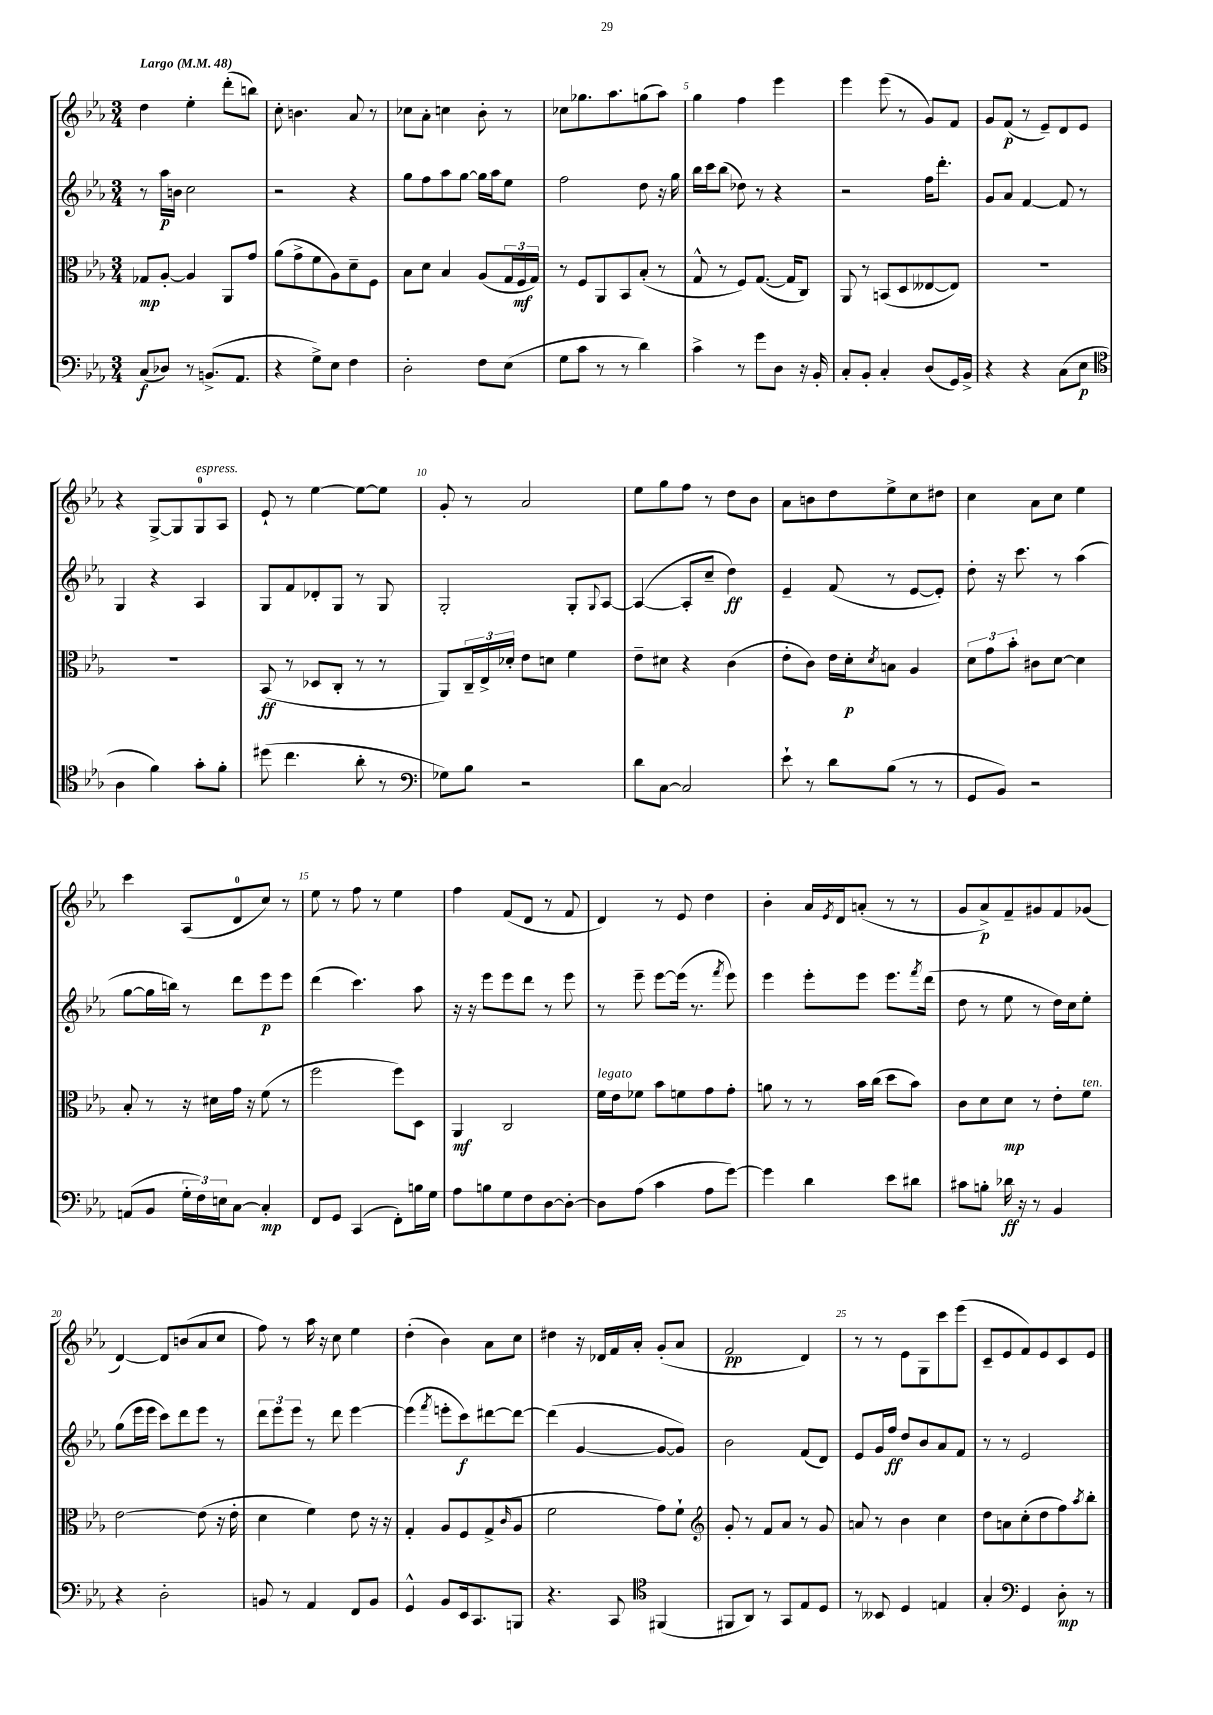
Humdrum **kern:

**kern	**kern	**kern	**kern
*staff4	*staff3	*staff2	*staff1
*clefF4	*clefC3	*clefG2	*clefG2
*k[b-e-a-]	*k[b-e-a-]	*k[b-e-a-]	*k[b-e-a-]
*M3/4	*M3/4	*M3/4	*M3/4
*MM48	*MM48	*MM48	*MM48
(8C	8G-	8r	4dd
8D-)	[8A-'	16aa-	.
.	.	16b	.
8r	4A-]	2cc	4ee-'
(8.BB^	.	.	.
.	8AA-	.	(8ddd'
8.AA-	.	.	.
.	8g	.	8bb)
=	=	=	=
4r	(8a-	2r	8cc'
.	8g^	.	4.b
8G^)	8f	.	.
8E-	8A-)	.	.
4F	8d~	4r	8a-
.	8F	.	8r
=	=	=	=
2D'	8B-	8gg	8cc-
.	8d	8ff	8a-'
.	4B-	8aa-	4cc
.	.	[8gg	.
8F	(8A-	16gg]	8b-'
.	.	16aa-	.
(8E-	24G	8ee-	8r
.	24F	.	.
.	24G)	.	.
=	=	=	=
8G	8r	2ff	8cc-
8c	8F	.	8.gg-
8r	8AA-	.	.
.	.	.	8.aa-
8r	8BB-	.	.
4d)	(8B-'	8dd	(8gg
.	8r	16r	8aa-)
.	.	16gg	.
=	=	=	=
4c^	8G^^	16bb-	4gg
.	.	16ccc	.
.	8r	(8bb-	.
8r	8F)	8dd-)	4ff
8g	([8.G	8r	.
8D	.	4r	4eee-
.	16G]	.	.
16r	8C)	.	.
16BB-'	.	.	.
=	=	=	=
8C'	8AA-	2r	4eee-
8BB-'	8r	.	.
4C'	(8BB	.	(8eee-
.	8D	.	8r
(8D	[8E--	16ff	8g)
.	.	8.ddd'	.
16GG)	8E--])	.	8f
16BB-^	.	.	.
=	=	=	=
4r	2.r	8g	8g
.	.	8a-	(8f
4r	.	[4f	8r
.	.	.	8e-~)
(8C	.	8f]	8d
8E-	.	8r	8e-
=	=	=	=
*clefC4	*	*	*
4A-	2.r	4G	4r
4f)	.	4r	[8G^
.	.	.	8G]
8g'	.	4A-	8G
8f'	.	.	8A-
=	=	=	=
(8dd#	(8BB-	8G	8e-`
4.cc	8r	8f	8r
.	8D-	8d-'	[4ee-
.	8C'	8G	.
8a-'	8r	8r	8ee-_
8r	8r	8G	8ee-]
=	=	=	=
*clefF4	*	*	*
8G-)	8AA-)	2G'	8g'
8B-	24C~	.	8r
.	24E-^	.	.
.	24d-'	.	.
2r	8e-	.	2a-
.	8d	.	.
.	4f	8G'	.
.	.	8qqG	.
.	.	[8A-	.
=	=	=	=
8d	8e-~	(4A-_	8ee-
[8C	8d#	.	8gg
2C]	4r	8A-']	8ff
.	.	8cc~	8r
.	(4c	4dd)	8dd
.	.	.	8b-
=	=	=	=
8e-`	8e-'	4e-~	8a-
8r	8c)	.	8b
8d	16e-	(8f	8dd
.	16d'	.	.
.	8qd	.	.
(8B-	8B	8r	8ee-^
8r	4A-	[8e-	8cc
8r	.	8e-'])	8dd#
=	=	=	=
8GG	12d	8dd'	4cc
.	12g	.	.
8BB-)	.	16r	.
.	12b-'	.	.
.	.	8.ccc	.
2r	8c#	.	8a-
.	[8d	8r	8cc
.	4d]	(4aa-	4ee-
=	=	=	=
(8AA	8B-'	[8gg	4ccc
8BB-	8r	16gg]	.
.	.	16bb)	.
24G'	16r	8r	(8A-
24F)	.	.	.
.	16d#	.	.
24E	.	.	.
[8C	16g	8ddd	8d
.	16r	.	.
4C']	(8f	8eee-	8cc)
.	8r	8eee-	8r
=	=	=	=
8FF	2ff	(4ddd	8ee-
8GG	.	.	8r
(4CC	.	4.ccc)	8ff
.	.	.	8r
8FF')	8ff)	.	4ee-
16B	8D	8aa-	.
16G	.	.	.
=	=	=	=
8A-	4AA-	16r	4ff
.	.	16r	.
8B	.	8eee-	.
8G	2C	8eee-	(8f
8F	.	8ddd	8d
[8D	.	8r	8r
8D'_	.	8eee-	8f
=	=	=	=
8D]	16f	8r	4d)
.	16e-	.	.
(8A-	8f-	8eee-~	.
4c	8b-	[8eee-	8r
.	8f	(16eee-]	8e-
.	.	8.r	.
8A-	8g	.	4dd
.	.	8qfff	.
[8g)	8g'	8eee-)	.
=	=	=	=
4g]	8a	4eee-	4b-'
.	8r	.	.
4d	8r	8eee-'	16a-
.	.	.	8qe-
.	.	.	16d
.	16b-	8eee-	(8a'
.	(16cc	.	.
8e-	8dd	8.eee-	8r
8d#	8b-)	.	8r
.	.	8qfff	.
.	.	(16ddd	.
=	=	=	=
8c#	8c	8dd	8g
8B'	8d	8r	8a-^)
16d-	8d	8ee-	8f~
16r	.	.	.
8r	8r	8r	8g#
4BB-	8e-'	16dd)	8f
.	.	16cc	.
.	8f	8ee-'	(8g-
=	=	=	=
4r	[2e-	(8gg	[4d)
.	.	16eee-	.
.	.	16eee-	.
2D'	.	8ccc)	8d]
.	.	8ddd	(8b
.	(8e-]	8eee-	8a-
.	16r	8r	8cc
.	16e-'	.	.
=	=	=	=
8BB	4d	12ddd	8ff)
.	.	12eee-	.
8r	.	.	8r
.	.	12eee-	.
4AA-	4f)	8r	16aa-
.	.	.	16r
.	.	8ddd	8cc
8FF	8e-	[4eee-	4ee-
8BB	16r	.	.
.	16r	.	.
=	=	=	=
4GG^^	4G'	(4eee-]	(4dd'
.	.	8qfff	.
8BB-	8A-	8eee'	4b-)
16EE-	8F	8ccc)	.
8.CC	.	.	.
.	(8G^	[8ddd#	8a-
.	16qqc	.	.
8BBB	8A-	8ddd#_	8cc
=	=	=	=
4.r	2f	(4ddd#]	4dd#
.	.	[4g	16r
.	.	.	16d-
8CC	.	.	16f
.	.	.	16a-'
*clefC4	*	*	*
(4FF#	8g)	8g_	(8g'
.	8f`	8g])	8a-
=	=	=	=
*	*clefG2	*	*
8FF#	8g'	2b-	2f
8AA-)	8r	.	.
8r	8f	.	.
8GG	8a-	.	.
8E-	8r	(8f	4d)
8D	8g	8d)	.
=	=	=	=
8r	8a	8e-	8r
8BB--	8r	16g	8r
.	.	16ff	.
4D	4b-	8dd	8e-
.	.	8b-	8G
4E	4cc	8a-	8ccc
.	.	8f	(8eee-
=	=	=	=
4G'	8dd	8r	8c~
.	8a	8r	8e-
*clefF4	*	*	*
4GG	(8cc'	2e-	8f)
.	8dd	.	8e-
8D'	8ff)	.	8c
.	8qaa-	.	.
8r	8bb-'	.	8e-
==	==	==	==
*-	*-	*-	*-
